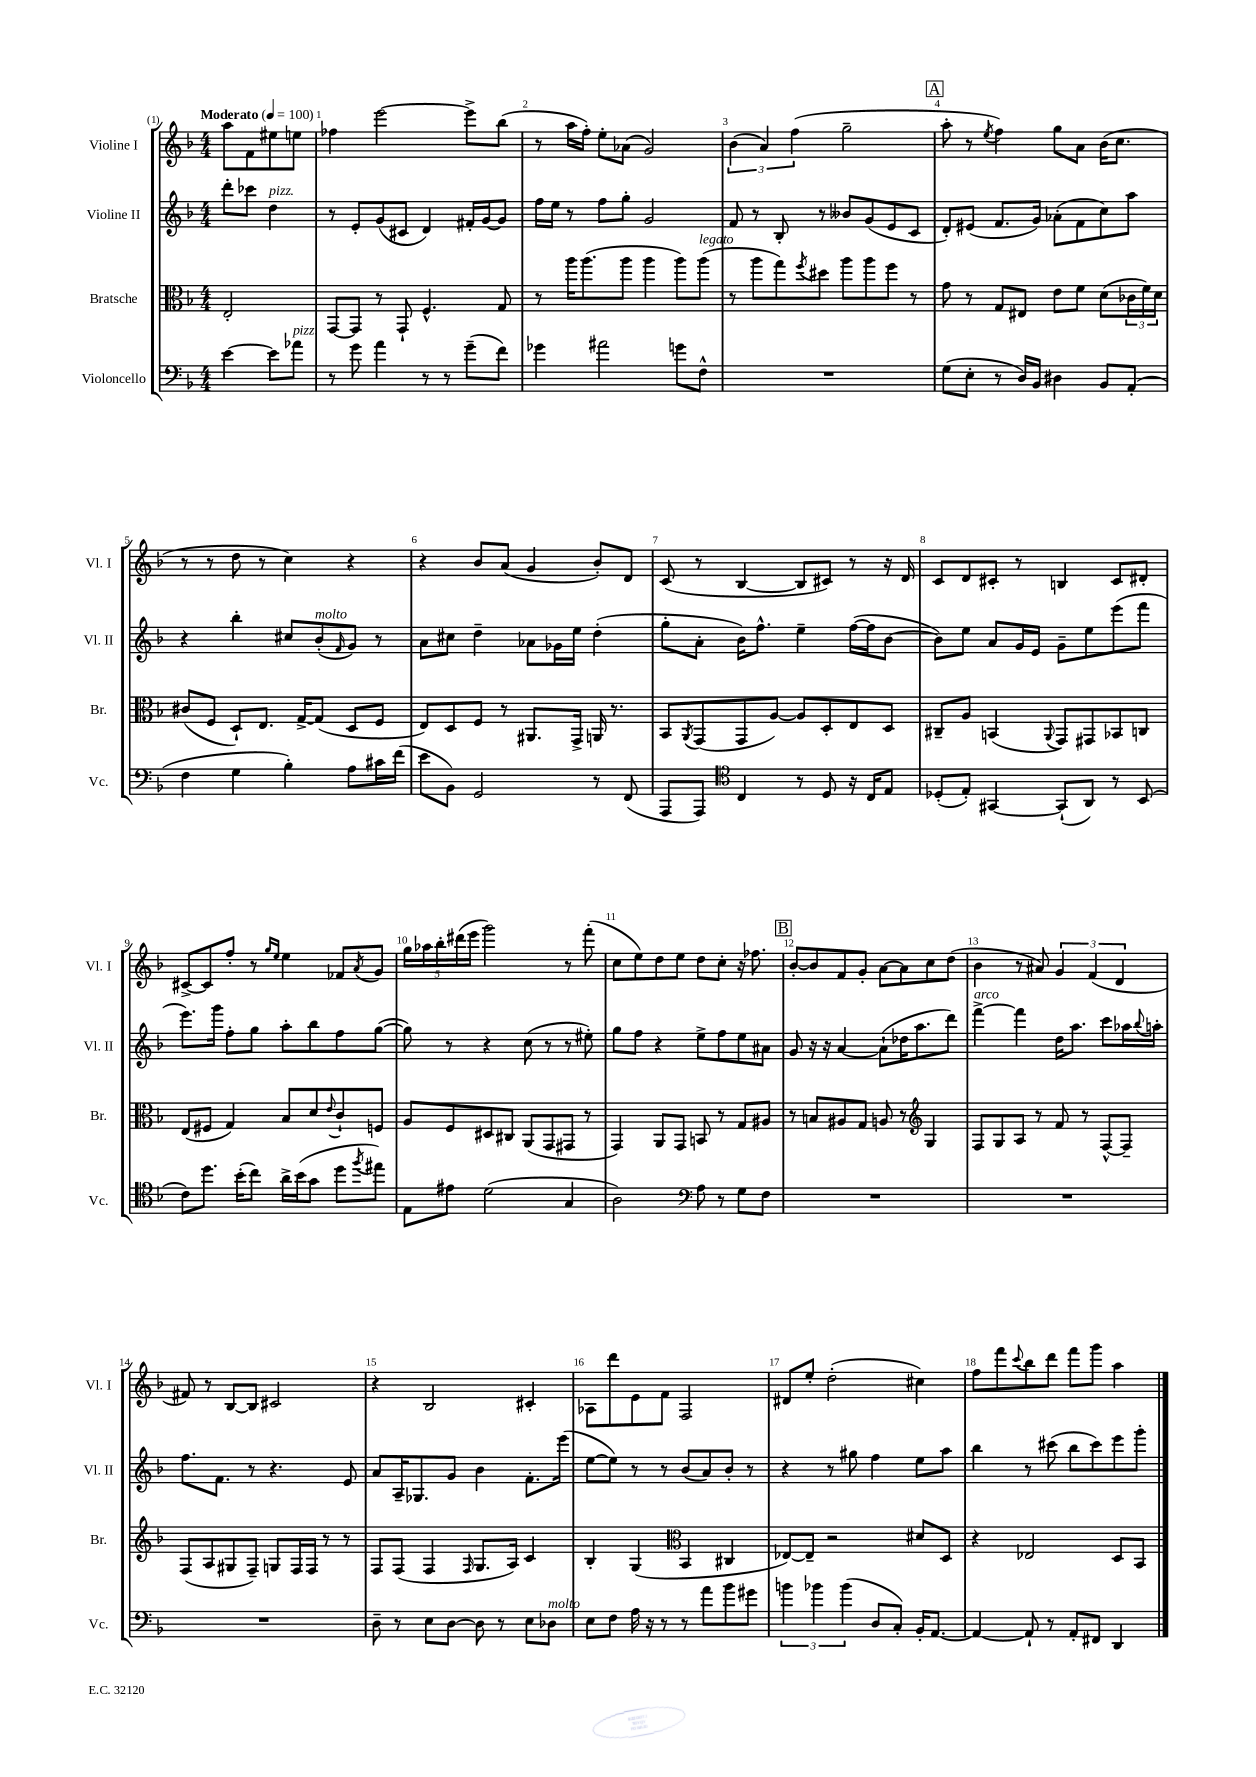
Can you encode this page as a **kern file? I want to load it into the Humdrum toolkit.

**kern	**kern	**kern	**kern
*staff4	*staff3	*staff2	*staff1
*clefF4	*clefC3	*clefG2	*clefG2
*k[b-]	*k[b-]	*k[b-]	*k[b-]
*M4/4	*M4/4	*M4/4	*M4/4
*MM100	*MM100	*MM100	*MM100
[4e	2E'	8ddd'	8aa
.	.	8ccc-	8f
8e]	.	4dd	8ee#
8a-	.	.	8ee
=	=	=	=
8r	[8GG	8r	4ff-
8g	8GG]	8e'	.
4a	8r	(8g	[2eee
.	8GG`	8c#	.
8r	4.F^^	4d)	.
8r	.	.	.
(8g~	.	16f#'	8eee^]
.	.	[16g	.
8f)	8G	8g]	(8bb-
=	=	=	=
4g-	8r	16ff	8r
.	.	16ee	.
.	16aa	8r	16aa
.	(8.aa	.	16ff')
2a#	.	8ff	8ee'
.	8aa	8gg'	(8a-
.	4aa	2g	2g)
8g	8aa)	.	.
8F^^	(8aa	.	.
=	=	=	=
1r	8r	8f	(6b-
.	8aa	8r	.
.	.	.	6a)
.	8gg)	8B-'	.
.	.	.	(6ff
.	8qff	.	.
.	8dd#	8r	.
.	8aa	8b--	2gg~
.	8aa	(8g	.
.	8ff	8e	.
.	8r	8c	.
=	=	=	=
(8G	8g	8d')	8aa'
8E'	8r	(8e#	8r
.	.	.	8qee
8r	8G	8.f	4ff)
16D)	8E#	.	.
16BB-	.	16g)	.
4D#	8e	(8a-'	8gg
.	8f	8f	8a
8BB-	(8d	8cc)	(16b-
.	.	.	8.cc
(8AA'	24c-	8aa	.
.	24f)	.	.
.	24d	.	.
=	=	=	=
4F	(8c#	4r	8r
.	8F	.	8r
4G	8D`)	4bb-'	8dd
.	8.E	.	8r
4B-')	.	8cc#	4cc)
.	[16G^	.	.
.	(8G]	(8b-'	.
.	.	16qqf	.
8A	8D	8g)	4r
16c#	8F	8r	.
(16f	.	.	.
=	=	=	=
8e	8E)	8a	4r
8BB-)	8D	8cc#	.
2GG	8F	4dd~	8b-
.	8r	.	(8a
.	8.AA#	8a-	4g
.	.	16g-	.
.	16GG^	16ee	.
8r	16AA	(4dd'	8b-')
.	8.r	.	.
(8FF	.	.	8d
=	=	=	=
8AAA	8BB-	8gg'	(8c
.	8qAA	.	.
8AAA)	(8GG	8a'	8r
*clefC4	*	*	*
4C	8GG	16b-)	[4B-
.	.	8.ff^^	.
.	[8A)	.	.
8r	8A]	4ee~	8B-]
8D	8D'	.	8c#)
16r	8E	([16ff	8r
16C	.	16ff]	.
8E	8D	[8b-	16r
.	.	.	16d
=	=	=	=
(8D-'	8C#~	8b-])	8c
8E')	8A	8ee	8d
[4GG#	(4BB	8a	8c#'
.	.	16g	8r
.	.	16e	.
.	8qqAA	.	.
(8GG#`]	8GG)	8g~	4B
8AA)	8GG#	8ee	.
8r	8BB-	(8eee	8c#
(8BB-	8C	8fff	8d#'
=	=	=	=
8c)	(8E	8.eee)	[8c#^
8.dd	8F#	.	8c#]
.	.	16ggg	.
.	4G)	8ff'	8ff'
(16b-'	.	.	.
8cc)	.	8gg	8r
.	.	.	16qqgg
.	.	.	16qqee
16a^	8B-	8aa'	4ee
(16b-	.	.	.
8g	8d	8bb-	.
.	8qqe	.	.
8dd	8c`	8ff	8f-
8qff	.	.	8qa
8ee#)	8F	([8gg	8g
=	=	=	=
8E	8A	8gg])	20gg
.	.	.	20aa-
.	.	.	20bb-'
8e#	8F	8r	.
.	.	.	(20ddd#
.	.	.	20eee
(2d	8D#	4r	2ggg)
.	8C#	.	.
.	(8AA	(8cc	.
.	8GG	8r	.
4G	8GG#	8r	8r
.	8r	8ee#')	(8fff'
=	=	=	=
2A)	4GG)	8gg	8cc
.	.	8ff	8ee)
.	8AA	4r	8dd
.	8GG	.	8ee
*clefF4	*	*	*
8A	8BB	8ee^	8dd
8r	8r	8ff	8cc'
8G	8G	8ee	16r
.	.	.	8.ff-
8F	8A#	8a#	.
=	=	=	=
1r	8r	8g	[8b-'
.	8B	16r	8b-]
.	.	16r	.
.	8A#	[4a	8f
.	8G	.	8g'
.	8A	(8a`]	[8a
.	8r	16dd-	8a]
.	.	8.aa	.
*	*clefG2	*	*
.	4G	.	8cc
.	.	8ddd)	(8dd
=	=	=	=
1r	8F	[4fff^	4b-
.	8G	.	.
.	8A	4fff]	8r
.	8r	.	8a#)
.	8f	16dd	6g
.	.	8.aa	.
.	8r	.	.
.	.	.	(6f
.	[8F^^	8ccc	.
.	.	.	6d
.	8F~]	16aa-	.
.	.	8qqbb-	.
.	.	16aa'	.
=	=	=	=
1r	(8F	8.ff	8f#)
.	8A	.	8r
.	.	8.f	.
.	8G#	.	[8B-
.	8F~)	8r	8B-]
.	8G	4.r	2c#
.	16F	.	.
.	16F	.	.
.	8r	.	.
.	8r	8e	.
=	=	=	=
8D~	8F	8a	4r
8r	(8F	16A~	.
.	.	8.G-	.
8E	4F	.	2B-
[8D	.	8g	.
.	16qqF	.	.
8D]	8.G	4b-	.
8r	.	.	.
.	16A)	.	.
8E	4c	8.f'	4c#'
8D-	.	.	.
.	.	(16eee	.
=	=	=	=
8E	4B-'	[8ee	8A-
8F	.	8ee])	8ddd
16A	(4G	8r	8e
16r	.	.	.
8r	.	8r	8f
*	*clefC3	*	*
8r	4BB-	(8b-	2F
8a	.	8a)	.
8b-	4C#	8b-'	.
8g#	.	8r	.
=	=	=	=
6b	[8E-)	4r	8d#
.	8E-~]	.	8ee'
6b-	.	.	.
.	2r	8r	(2dd'
(6b-	.	.	.
.	.	8gg#	.
8D	.	4ff	.
8C')	.	.	.
16BB-'	8d#	8ee	4cc#)
[8.AA	.	.	.
.	8D	8aa	.
=	=	=	=
4AA_	4r	4bb-	8ff
.	.	.	8fff
.	.	.	8qqccc
8AA`]	2E-	8r	8bb-
8r	.	(8ccc#	8ddd
8AA'	.	8bb-	8fff
8FF#	.	8ccc#)	8ggg
4DD	8D	8eee	4aa
.	8BB-	8ggg'	.
==	==	==	==
*-	*-	*-	*-
